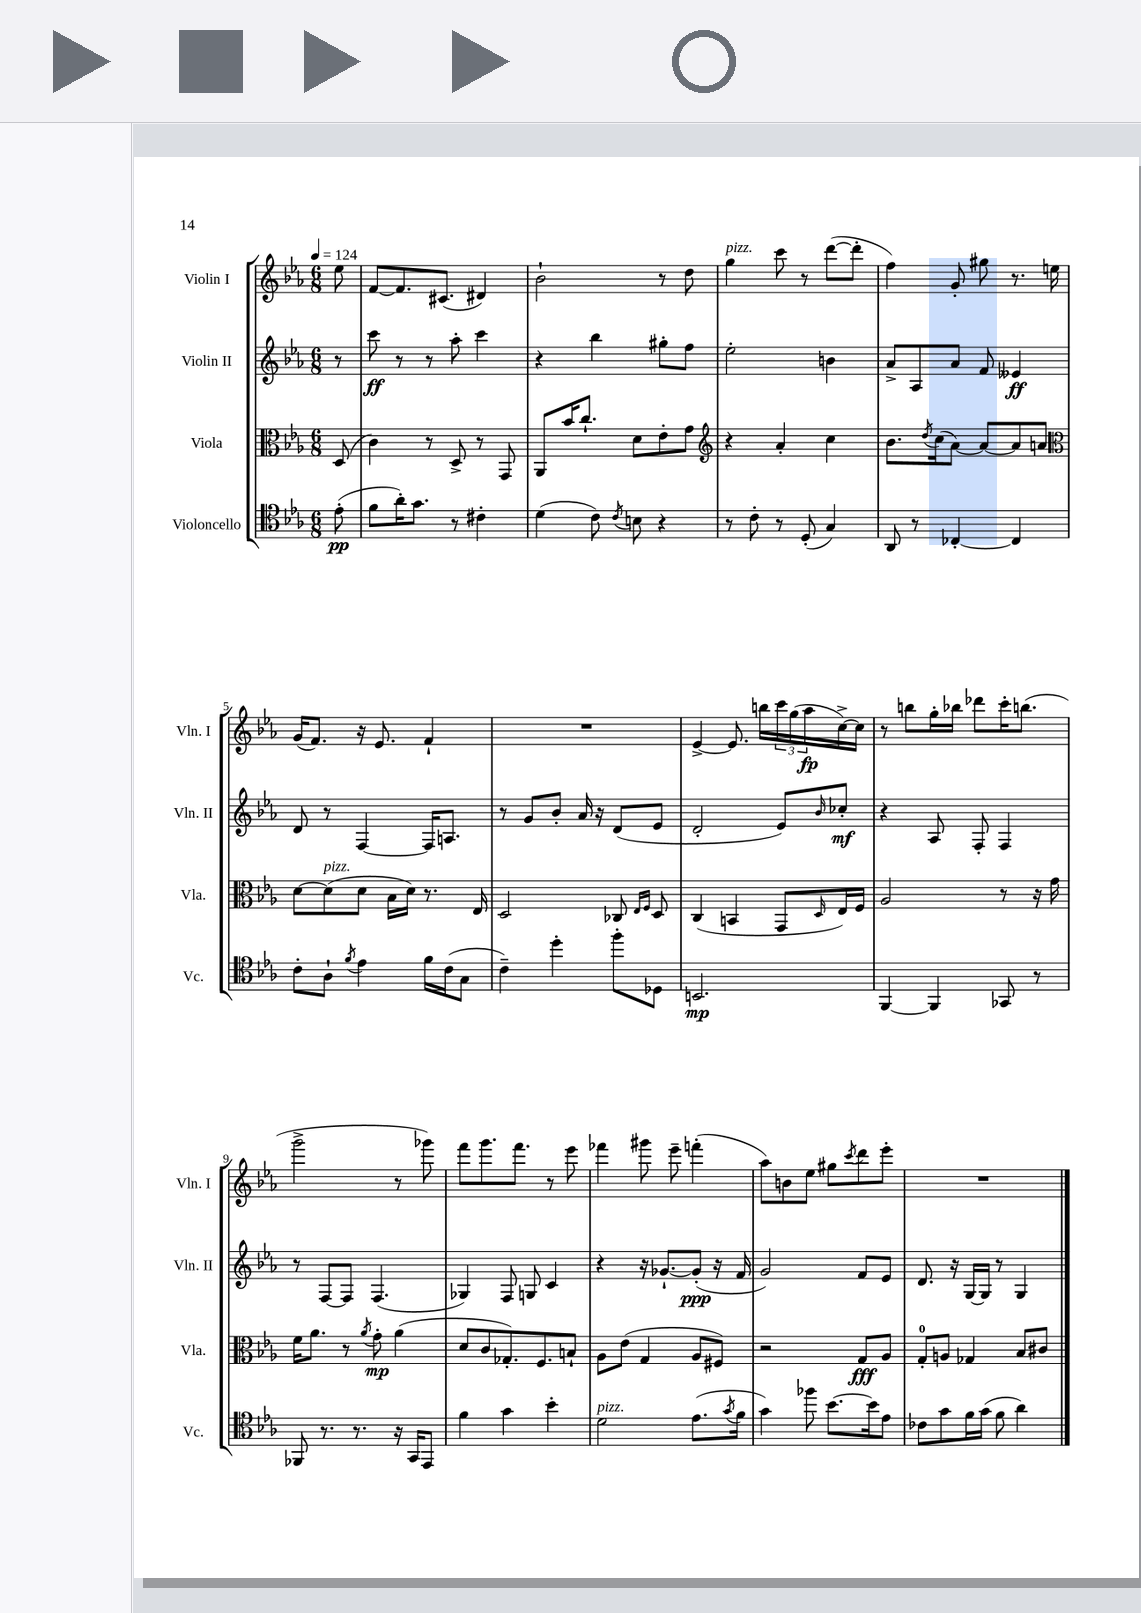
<<
\new StaffGroup <<
\new Staff = "s0" \with { instrumentName = "Violin I" shortInstrumentName = "Vln. I" } {
    \clef treble \key ees \major \numericTimeSignature \time 6/8 \partial 8 \tempo 4 = 124
    ees''8 |
    f'8~ f'8. cis'8.( dis'4) |
    bes'2-! r8 d''8 |
    g''4^\markup { \italic "pizz." } c'''8 r8 d'''8~( d'''8-. |
    f''4) g'8-. gis''8 r8. e''16 |
    g'16( f'8.) r16 ees'8. f'4-! |
    R2. |
    ees'4~-> ees'8. b''16 \tuplet 3/2 { c'''16 g''16( aes''16\fp } c''16~->) c''16 |
    r8 b''8 g''16-. bes''16 des'''8 c'''16-. b''8.( |
    g'''2-> r8 ges'''8) |
    f'''8 g'''8. f'''8. r8 ees'''8 |
    fes'''4 gis'''8 ees'''8-- f'''4-.( |
    aes''8) b'8 ees''8 gis''8 \acciaccatura { c'''8 } d'''8 ees'''8-. |
    R2. \bar "|." |
}
\new Staff = "s1" \with { instrumentName = "Violin II" shortInstrumentName = "Vln. II" } {
    \clef treble \key ees \major \numericTimeSignature \time 6/8 \partial 8
    r8 |
    c'''8\ff r8 r8 aes''8-. c'''4 |
    r4 bes''4 gis''8-. f''8 |
    ees''2-. b'4 |
    aes'8-> aes8 aes'8 f'8 eeses'4\ff |
    d'8 r8 f4~ f16 a8. |
    r8 g'8 bes'8-. aes'16 r16 d'8( ees'8 |
    d'2-. ees'8) \grace { bes'16 } ces''8-.\mf |
    r4 aes8 f8-. f4 |
    r8 f8~ f8 f4.( |
    ges4) f8 g8 c'4 |
    r4 r16 ges'8.~-! ges'8-.\ppp( r16 f'16 |
    g'2) f'8 ees'8 |
    d'8. r16 g16~ g16 r8 g4 \bar "|." |
}
\new Staff = "s2" \with { instrumentName = "Viola" shortInstrumentName = "Vla." } {
    \clef alto \key ees \major \numericTimeSignature \time 6/8 \partial 8
    d8( |
    c'4) r8 d8-> r8 g,8 |
    aes,8 bes'16 c''8.-! d'8 ees'8-. g'8 |
    \clef treble r4 aes'4-. c''4 |
    bes'8. \acciaccatura { d''8 } c''16( aes'8~) aes'8~ aes'8 a'8 |
    \clef alto d'8~ d'8^\markup { \italic "pizz." }( d'8 bes16 d'16) r8. ees16 |
    d2 ces8 \grace { ees16 f16 } d8 |
    c4( b,4 g,8 \grace { d16 } ees16) f16 |
    aes2 r8 r16 g'16 |
    f'16 aes'8. r8 \acciaccatura { aes'8 } g'8-.\mp aes'4( |
    d'8 c'8 ges8.-.) f8. b8-! |
    aes8 ees'8( g4 aes8 fis8) |
    r2 g8\fff aes8 |
    g8-0-. a8 ges4 bes8 cis'8 \bar "|." |
}
\new Staff = "s3" \with { instrumentName = "Violoncello" shortInstrumentName = "Vc." } {
    \clef tenor \key ees \major \numericTimeSignature \time 6/8 \partial 8
    ees'8-.\pp( |
    f'8 aes'16-.) g'8. r8 cis'4-. |
    d'4( c'8) \acciaccatura { c'8 } b8 r4 |
    r8 c'8-. r8 d8-.( g4) |
    aes,8 r8 ces4~-. ces4 |
    c'8-. aes8-! \acciaccatura { f'8 } ees'4 f'16 c'16( g8 |
    c'4--) d''4-. f''8-. des8 |
    b,2.\mp |
    f,4~ f,4 ges,8 r8 |
    fes,8 r8. r8. r16 g,16 ees,8 |
    f'4 g'4 bes'4-. |
    d'2^\markup { \italic "pizz." } ees'8.( \acciaccatura { g'8 } f'16 |
    g'4) fes''8 bes'8.~ bes'16 ees'8 |
    ces'8 g'8 f'16 g'16( f'8 aes'4) \bar "|." |
}
>>
>>
